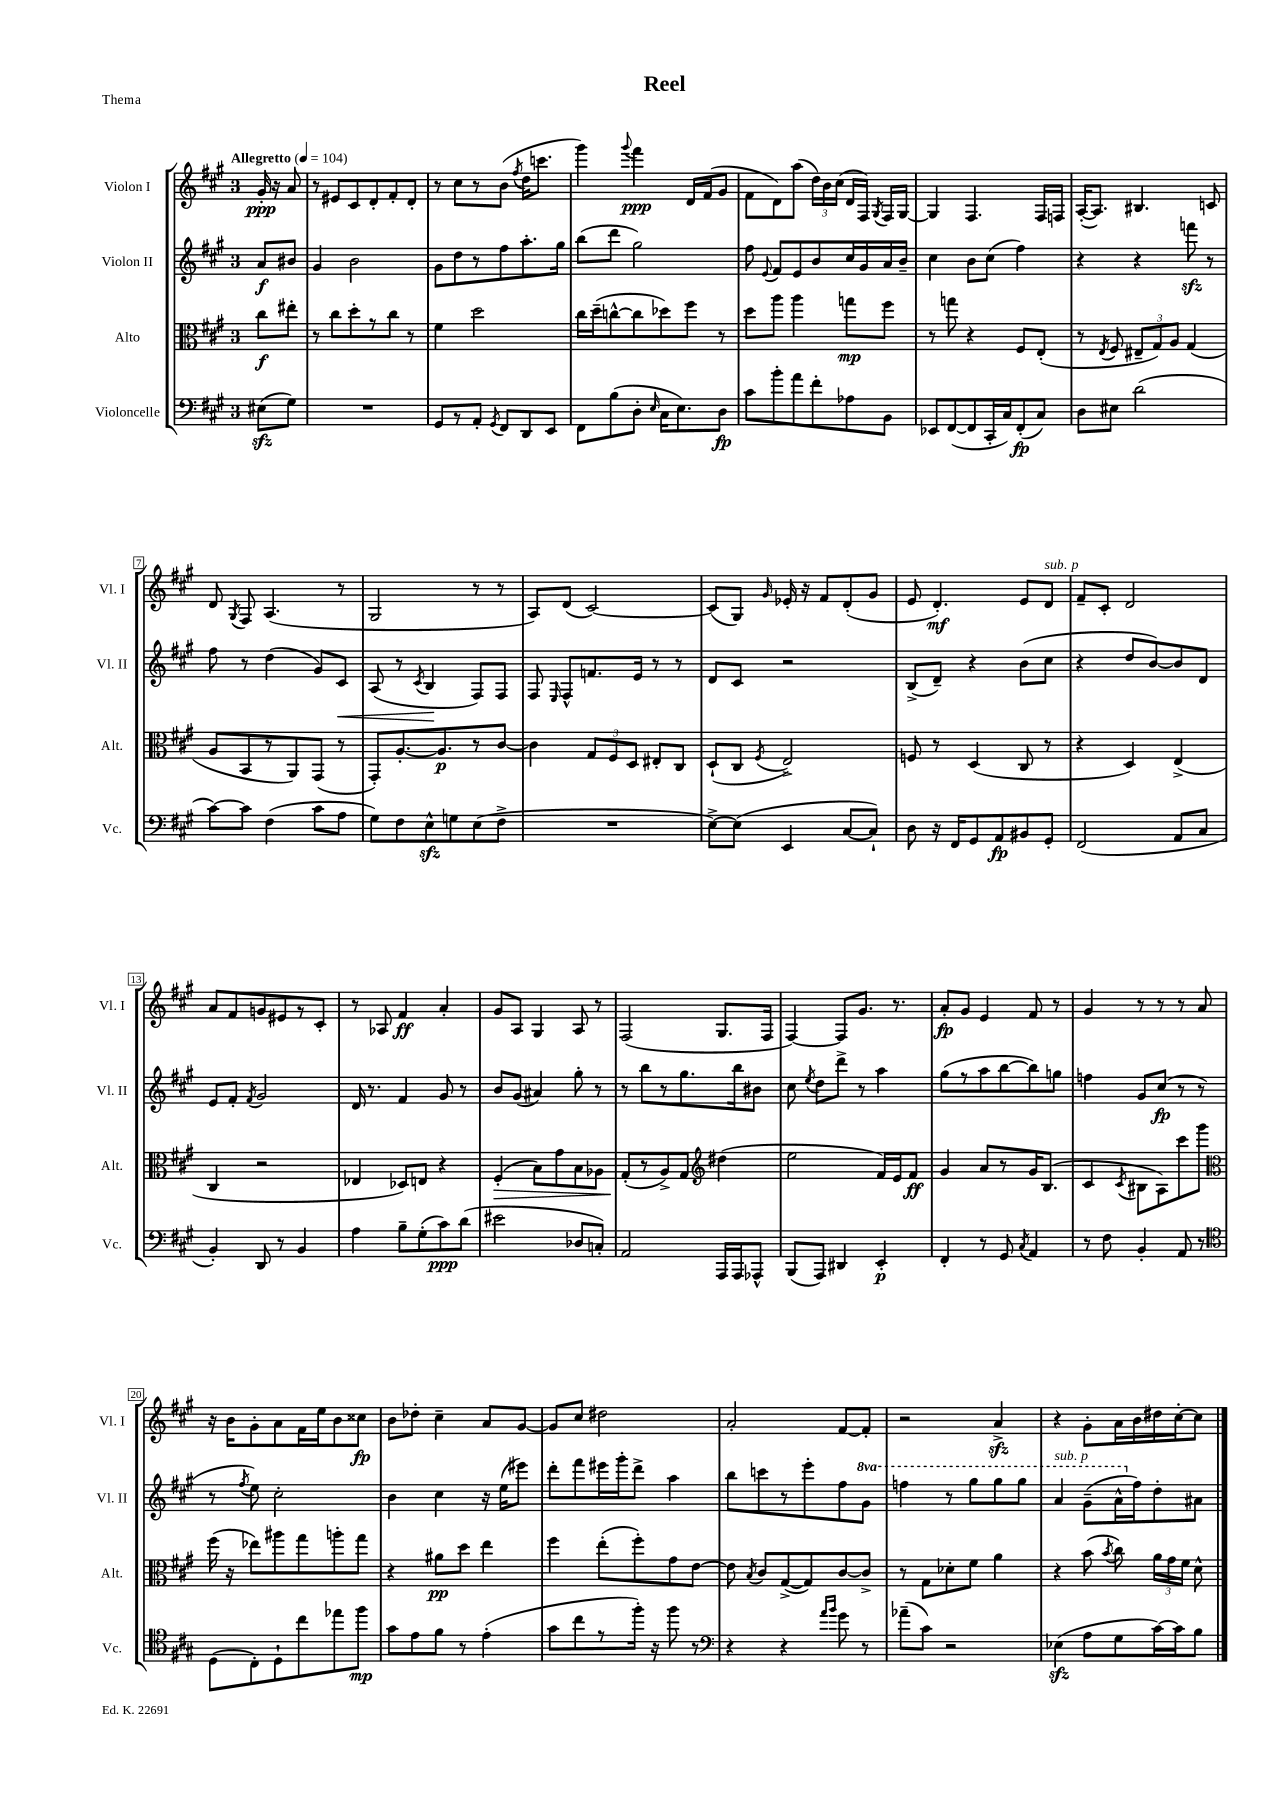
\header { title = "Reel" piece = "Thema" }
<<
\new StaffGroup <<
\new Staff = "s0" \with { instrumentName = "Violon I" shortInstrumentName = "Vl. I" } {
    \clef treble \key a \major \once \override Staff.TimeSignature.style = #'single-digit \time 3/4 \partial 4 \tempo "Allegretto" 4 = 104
    \autoBeamOff gis'16-.\ppp r16 a'8 |
    r8 eis'8[ cis'8 d'8-. fis'8-. d'8]-. |
    r8 cis''8[ r8 b'8]( \acciaccatura { fis''8 } d''16[ c'''8.] |
    gis'''4) \appoggiatura { gis'''8 } fis'''4\ppp d'16[ fis'16( gis'8] |
    fis'8[ d'8) a''8]( \tuplet 3/2 { d''16[) b'16 cis''16]( } d'16[ fis16]) \acciaccatura { gis8 } fis16[ gis16]~ |
    gis4 fis4. fis16[ f16] |
    a16[~-.( a8.]) bis4. c'8 |
    d'8 \acciaccatura { gis8 } fis8 a4.( r8 |
    gis2 r8 r8 |
    a8[) d'8]( cis'2~) |
    cis'8[( gis8]) \grace { gis'16 } ees'16-. r16 fis'8[ d'8-.( gis'8] |
    e'8 d'4.-.\mf) e'8[ d'8]^\markup { \italic "sub. p" } |
    fis'8[-- cis'8]-. d'2 |
    a'8[ fis'8 g'8 eis'8 r8 cis'8]-. |
    r8 aes8 fis'4\ff a'4-. |
    gis'8[ a8] gis4 a8 r8 |
    fis2( gis8.[ fis16] |
    fis4~) fis8[ gis'8.] r8. |
    a'8[-.\fp gis'8] e'4 fis'8 r8 |
    gis'4 r8 r8 r8 a'8 |
    r16 b'16[ gis'8-. a'8 fis'16 e''16 b'8 cisis''8]\fp |
    b'8[ des''8]-. cis''4-- a'8[ gis'8]~ |
    gis'8[ cis''8] dis''2 |
    a'2-. fis'8[~ fis'8]-. |
    r2 a'4->\sfz |
    r4 gis'8[-. a'16 b'16 dis''16 cis''16~-. cis''8] \bar "|." |
}
\new Staff = "s1" \with { instrumentName = "Violon II" shortInstrumentName = "Vl. II" } {
    \clef treble \key a \major \once \override Staff.TimeSignature.style = #'single-digit \time 3/4 \set Staff.ottavationMarkups = #ottavation-simple-ordinals \partial 4
    \autoBeamOff a'8[\f bis'8] |
    gis'4 b'2 |
    gis'8[ d''8 r8 fis''8 a''8.-. gis''16] |
    b''8[( d'''8] gis''2) |
    fis''8 \appoggiatura { e'8 } fis'8[ e'8 b'8 cis''16 gis'16 a'16 b'16]-- |
    cis''4 b'8[ cis''8]( fis''4) |
    r4 r4 f'''8\sfz r8 |
    fis''8 r8 d''4( gis'8[) cis'8]\< |
    a8( r8 \acciaccatura { cis'8 } b4\! fis8[) fis8] |
    fis8 \grace { e16 } fis8[-^ f'8. e'16] r8 r8 |
    d'8[ cis'8] r2 |
    b8[->( d'8]--) r4 b'8[( cis''8] |
    r4 d''8[ b'8~) b'8 d'8] |
    e'8[ fis'8]-. \acciaccatura { fis'8 } gis'2 |
    d'16 r8. fis'4 gis'8 r8 |
    b'8[ gis'8]( ais'4) gis''8-. r8 |
    r8 b''8[ r8 gis''8. b''16 bis'8] |
    cis''8 \acciaccatura { e''8 } d''8[ d'''8]-> r8 a''4 |
    gis''8[( r8 a''8 b''8~ b''8) g''8] |
    f''4 gis'8[ cis''8]\fp( r8 r8 |
    r8 \acciaccatura { fis''8 } e''8) cis''2-. |
    b'4 cis''4 r16 e''16[( eis'''8]) |
    d'''8[-. fis'''8 eis'''16 gis'''16-. d'''8]-> a''4 |
    b''8[ c'''8 r8 e'''8-. fis''8 \ottava #1 gis''8] |
    f'''4 r8 gis'''8[ gis'''8 gis'''8] |
    a''4^\markup { \italic "sub. p" } gis''8[--( a''16-^ \ottava #0 fis''16) d''8-. ais'8] \bar "|." |
}
\new Staff = "s2" \with { instrumentName = "Alto" shortInstrumentName = "Alt." } {
    \clef alto \key a \major \once \override Staff.TimeSignature.style = #'single-digit \time 3/4 \partial 4
    \autoBeamOff cis''8[\f eis''8]-. |
    r8 cis''8[ d''8-. r8 cis''8] r8 |
    fis'4 d''2 |
    cis''16[ d''16--( c''8~-^ c''8 des''8) fis''8] r8 |
    d''8[ a''8] a''4 g''8[\mp fis''8] |
    r8 g''8 r4 fis8[ e8]-.( |
    r8 \acciaccatura { e8 } fis8 \tuplet 3/2 { eis8[-- gis8) a8] } gis4( |
    a8[ b,8 r8 a,8) gis,8]( r8 |
    gis,8[-.) a8.~-. a8.\p r8 cis'8]~ |
    cis'4 \tuplet 3/2 { gis8[ fis8 d8] } eis8[-. cis8] |
    d8[-!( cis8] \acciaccatura { fis8 } e2->) |
    f8 r8 d4( cis8 r8 |
    r4 d4) e4->( |
    cis4 r2 |
    ees4 des8[) e8] r4 |
    fis4-.\>( b8[) gis'8 b8 aes8] |
    gis8[-.\!( r8 a8->) gis8] \clef treble dis''4( |
    e''2 fis'16[) e'16 fis'8]\ff |
    gis'4 a'8[ r8 gis'16 b8.]( |
    cis'4 \acciaccatura { cis'8 } bis8[ a8) cis'''8 gis'''8] |
    \clef alto fis''16( r16 ees''8[) ais''8 gis''8 a''8-. gis''8] |
    r4 ais'8[\pp d''8] e''4 |
    fis''4 e''8[-.( fis''8-.) gis'8 e'8]~ |
    e'8 \acciaccatura { b8 } cis'8[ gis8~->( gis8) cis'8~ cis'8]-> |
    r8 gis8[ des'8-. fis'8] a'4 |
    r4 b'8( \acciaccatura { b'8 } cis''8) \tuplet 3/2 { a'16[ gis'16 fis'16] } d'8-^ \bar "|." |
}
\new Staff = "s3" \with { instrumentName = "Violoncelle" shortInstrumentName = "Vc." } {
    \clef bass \key a \major \once \override Staff.TimeSignature.style = #'single-digit \time 3/4 \partial 4
    \autoBeamOff eis8[\sfz( gis8]) |
    R2. |
    gis,8[ r8 a,8]-. \acciaccatura { gis,8 } fis,8[ d,8 e,8] |
    fis,8[ b8( d8]-. \grace { e16 } cis16[ e8.) d8]\fp |
    cis'8[ b'8-. a'8 fis'8-. aes8 b,8] |
    ees,8[ fis,8~( fis,8 cis,16-. cis16) fis,8-.\fp( cis8]) |
    d8[ eis8] d'2( |
    cis'8[~) cis'8] fis4( cis'8[ a8] |
    gis8[) fis8 e8-^\sfz g8 e8( fis8]-> |
    R2. |
    e8[~->) e8]( e,4 cis8[~ cis8]-!) |
    d8 r16 fis,16[ gis,8 a,8\fp bis,8 gis,8]-. |
    fis,2( a,8[ cis8] |
    b,4-.) d,8 r8 b,4 |
    a4 b8[-- gis8-.( cis'8\ppp) d'8]( |
    eis'2 des8[ c8]-.) |
    a,2 a,,16[ a,,16 aes,,8]-^ |
    b,,8[( a,,8]) dis,4 e,4-.\p |
    fis,4-. r8 gis,8 \acciaccatura { cis8 } a,4 |
    r8 fis8 b,4-. a,8 r8 |
    \clef tenor d8[( cis8-.) d8-! cis''8 ees''8 fis''8]\mp |
    gis'8[ e'8 fis'8] r8 e'4-.( |
    gis'8[ cis''8 r8 fis''16]-.) r16 fis''8 r8 |
    \clef bass r4 r4 \grace { a'16[ b'16] } gis'8 r8 |
    aes'8[--( cis'8]) r2 |
    ees4\sfz( a8[ gis8 cis'16~) cis'16 b8] \bar "|." |
}
>>
>>
\layout { \context { \Score \override BarNumber.stencil = #(make-stencil-boxer 0.1 0.3 ly:text-interface::print) } }
